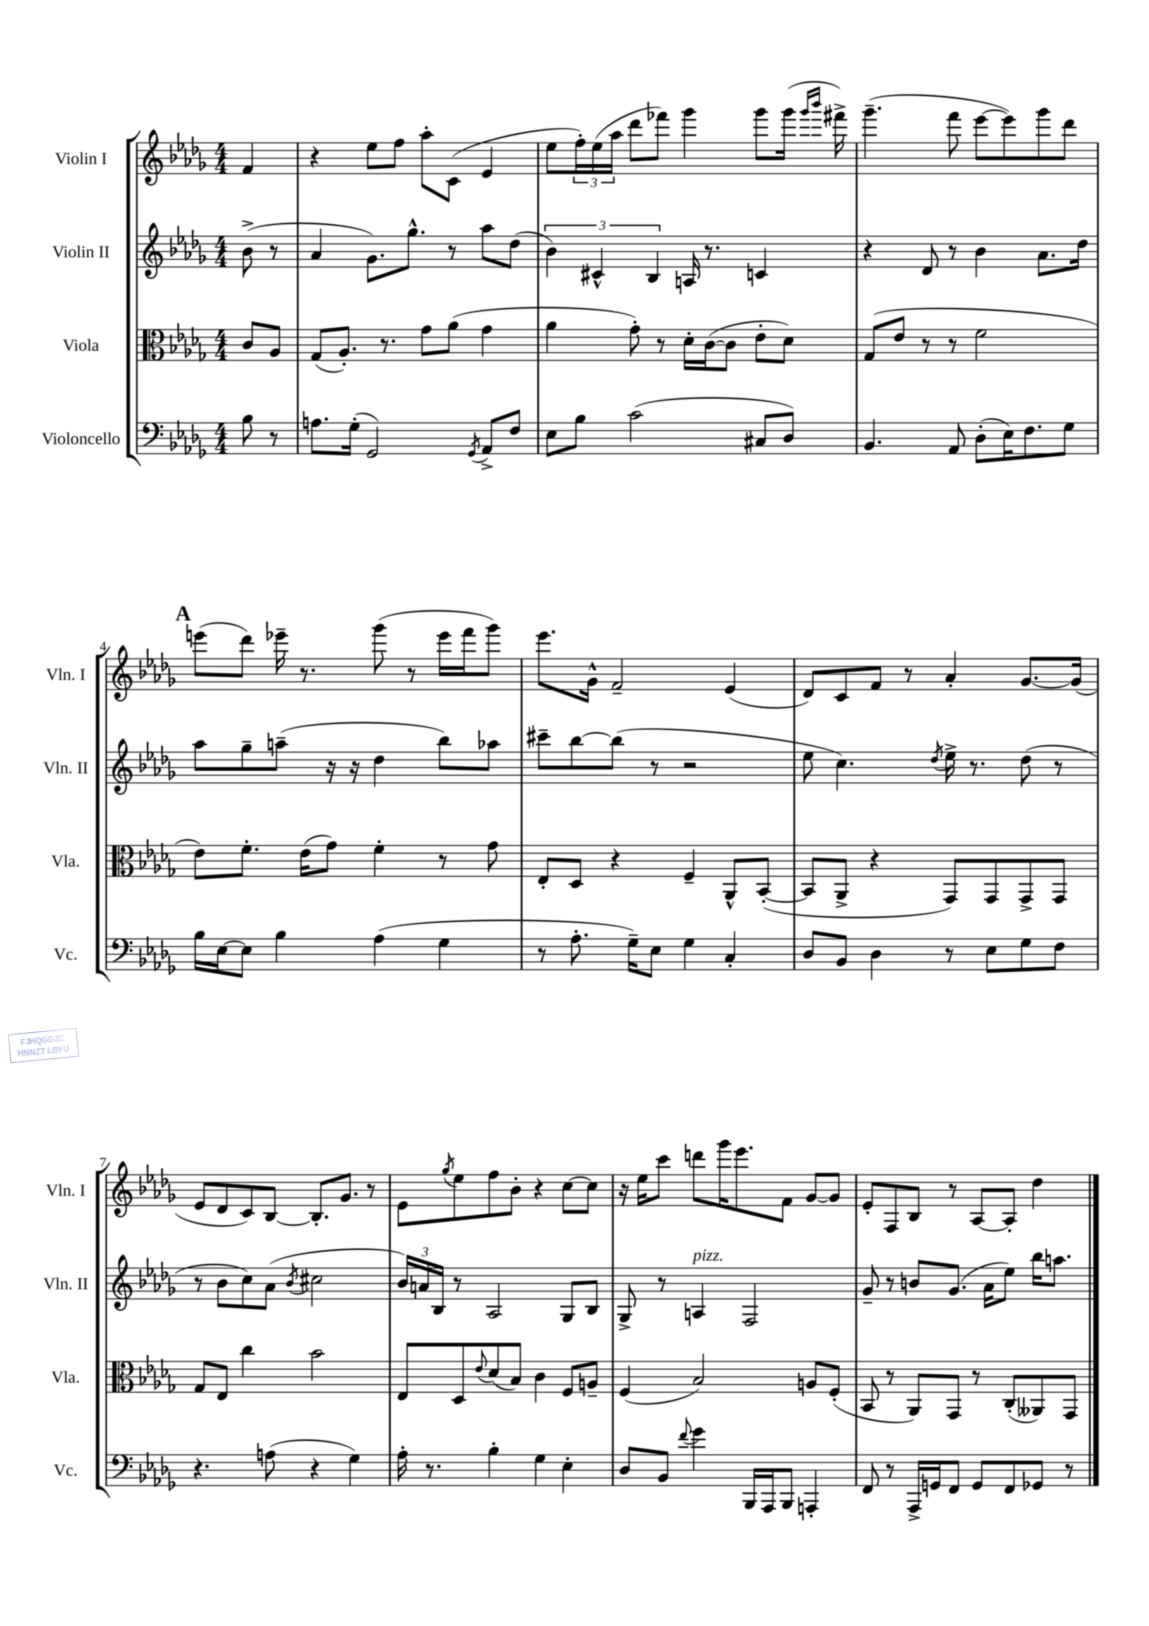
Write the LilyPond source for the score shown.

<<
\new StaffGroup <<
\new Staff = "s0" \with { instrumentName = "Violin I" shortInstrumentName = "Vln. I" } {
    \clef treble \key des \major \numericTimeSignature \time 4/4 \partial 4
    f'4 |
    r4 ees''8 f''8 aes''8-. c'8( ees'4 |
    ees''8 \tuplet 3/2 { f''16-.) ees''16( aes''16 } des'''8 fes'''8) ges'''4 ges'''8 ges'''16( \grace { ges'''16 bes'''16 } fis'''16->) |
    ges'''4.--( f'''8 ees'''8~ ees'''8) ges'''8 des'''8 |
    \mark \markup { \bold "A" } e'''8( des'''8) ees'''16-- r8. ges'''8( r8 ees'''16 f'''16 ges'''8) |
    ees'''8. ges'16-^ f'2-- ees'4( |
    des'8) c'8 f'8 r8 aes'4-. ges'8.~ ges'16( |
    ees'8 des'8 c'8) bes8~ bes8.-. ges'8. r8 |
    ees'8 \acciaccatura { ges''8 } ees''8 f''8 bes'8-. r4 c''8~ c''8 |
    r16 ees''16 c'''8 d'''8 ges'''16 ees'''8. f'8 ges'8~ ges'8 |
    ees'8-. f8 bes8 r8 aes8~ aes8-. des''4 \bar "|." |
}
\new Staff = "s1" \with { instrumentName = "Violin II" shortInstrumentName = "Vln. II" } {
    \clef treble \key des \major \numericTimeSignature \time 4/4 \partial 4
    bes'8->( r8 |
    aes'4 ges'8.) ges''8.-^ r8 aes''8 des''8( |
    \tuplet 3/2 { bes'4) cis'4-^ bes4 } a16 r8. c'4 |
    r4 des'8 r8 bes'4 aes'8. des''16 |
    \mark \markup { \bold "A" } aes''8 ges''8-- a''8--( r16 r16 des''4 bes''8) aes''8 |
    cis'''8-- bes''8~ bes''8( r8 r2 |
    ees''8 c''4.) \acciaccatura { des''8 } ees''16-> r8. des''8( r8 |
    r8 bes'8 c''8) aes'8( \acciaccatura { bes'8 } cis''2 |
    \tuplet 3/2 { bes'16) a'16 bes16 } r8 aes2 ges8 bes8 |
    ges8-> r8 a4^\markup { \italic "pizz." } f2 |
    ges'8-- r8 b'8 ges'8.( aes'16 ees''8) bes''16 a''8. \bar "|." |
}
\new Staff = "s2" \with { instrumentName = "Viola" shortInstrumentName = "Vla." } {
    \clef alto \key des \major \numericTimeSignature \time 4/4 \partial 4
    c'8 aes8 |
    ges8( aes8.-.) r8. ges'8 aes'8( ges'4 |
    aes'4 ges'8-.) r8 des'16-. c'16~( c'8 ees'8-. des'8) |
    ges8( ees'8 r8 r8 f'2 |
    \mark \markup { \bold "A" } ees'8) f'8.-. ees'16( ges'8) f'4-. r8 ges'8 |
    ees8-. des8 r4 f4-- aes,8-^ bes,8~-.( |
    bes,8 aes,8-> r4 ges,8) ges,8 ges,8-> ges,8 |
    ges8 ees8 c''4 bes'2 |
    ees8 des8 \appoggiatura { ees'8 } des'8( bes8) c'4 f8 a8-- |
    f4( bes2) a8 f8-.( |
    bes,8 r8 aes,8) ges,8 r8 c8-.( aeses,8) ges,8 \bar "|." |
}
\new Staff = "s3" \with { instrumentName = "Violoncello" shortInstrumentName = "Vc." } {
    \clef bass \key des \major \numericTimeSignature \time 4/4 \partial 4
    bes8 r8 |
    a8. ges16-.( ges,2) \acciaccatura { ges,8 } aes,8-> f8 |
    ees8 bes8 c'2( cis8 des8) |
    bes,4. aes,8 des8-.( ees16) f8. ges8 |
    \mark \markup { \bold "A" } bes16 ees16~ ees8 bes4 aes4( ges4 |
    r8 aes8.-. ges16--) ees8 ges4 c4-. |
    des8 bes,8 des4 r8 ees8 ges8 f8 |
    r4. a8( r4 ges4) |
    aes16-. r8. bes4-. ges4 ees4-. |
    des8 bes,8 \appoggiatura { f'8 } ges'4 bes,,16 aes,,16 bes,,8 a,,4-. |
    f,8 r8 aes,,16-> g,16 f,8 g,8 f,8 ges,8 r8 \bar "|." |
}
>>
>>
